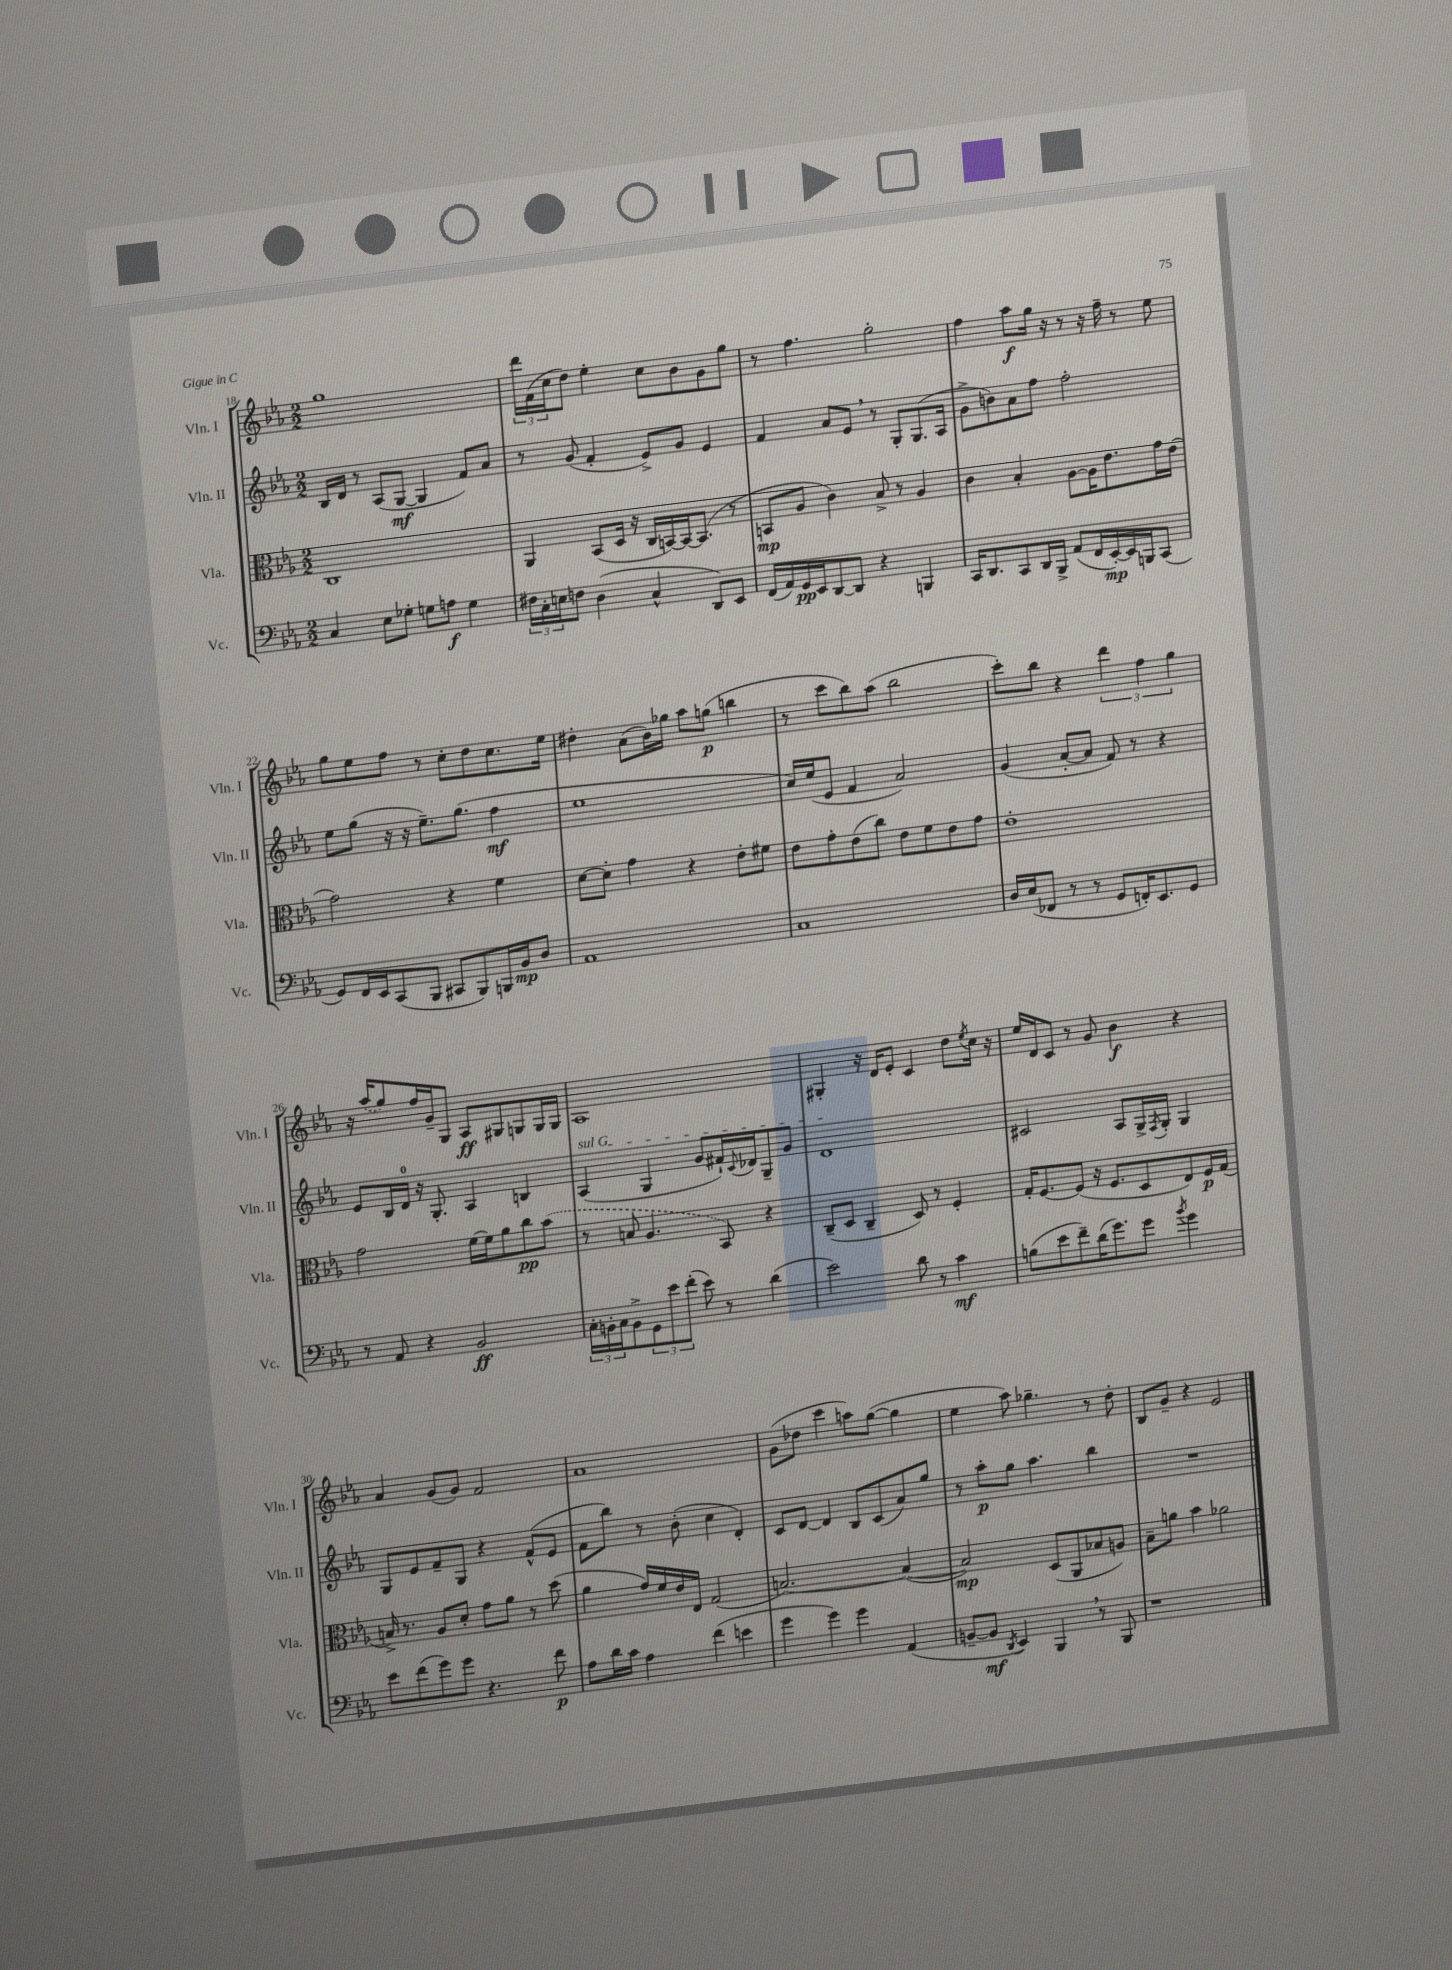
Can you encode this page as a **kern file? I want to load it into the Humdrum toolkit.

**kern	**kern	**kern	**kern
*staff4	*staff3	*staff2	*staff1
*clefF4	*clefC3	*clefG2	*clefG2
*k[b-e-a-]	*k[b-e-a-]	*k[b-e-a-]	*k[b-e-a-]
*M2/2	*M2/2	*M2/2	*M2/2
4C	1C	16B-	1gg
.	.	16d	.
.	.	8r	.
8E-	.	(8A-	.
8G-'	.	[8G	.
8G	.	4G]	.
8A	.	.	.
4G	.	8f)	.
.	.	8a-	.
=	=	=	=
24F#	4AA-	8r	24ddd
24C'	.	.	(24f
24E	.	.	24cc
8F	.	(8g	8dd)
(4D	(8BB-	4f'	4ee-'
.	16D	.	.
.	16r	.	.
4C^^	16C	8e-^)	8cc
.	[16BB)	.	.
.	16BB_	8g	8b-
.	(8.BB]	.	.
8DD)	.	4e-	8g
8EE-	8r	.	8gg
=	=	=	=
(16FF	8BB	4f	8r
16AA-)	.	.	.
16GG	8A-	.	4.ff
16EE-	.	.	.
[8DD	4c)	8a-	.
8DD]	.	8e-	.
4r	8B-^	8r	2gg'
.	8r	8G'	.
4BBB	4A-	(8.G	.
.	.	16A-	.
=	=	=	=
16CC	4c	8g^	4ff
8.DD	.	.	.
.	.	8b)	.
8CC	4B-'	8a-	8aa-
16DD	.	8ff	16gg
16BBB-^	.	.	16r
(8AA-	[8A-	2ff'	8r
16FF	16A-]	.	16r
[16EE-')	8.e-	.	16ff~
16EE-]	.	.	8r
16BBB	.	.	.
(8CC	16g	.	8ee-
.	(16e-	.	.
=	=	=	=
8GG)	2g)	8ee-	8gg
16FF	.	(8gg	8ee-
16EE-	.	.	.
(8CC	.	16r	8ff
.	.	16r	.
8BBB-	.	8.ee-~)	8r
8CC#	4r	.	8cc'
.	.	(8.gg	.
8BBB-)	.	.	8dd
16BBB	4f	4ff	8.cc
16BB-	.	.	.
8D	.	.	.
.	.	.	16ee-
=	=	=	=
1AA-	[8d	1ee-	4dd#'
.	8d']	.	.
.	4g	.	(8a-
.	.	.	16b-)
.	.	.	16gg-
.	4r	.	8aa-
.	.	.	(8gg
.	8e-'	.	4bb
.	8f#	.	.
=	=	=	=
1C	8e-	16cc)	8r
.	.	(16ee-	.
.	8g'	8e-	8ccc
.	(8e-	4f	8bb-)
.	8cc)	.	(8aa-
.	8e-	2a-)	2bb-
.	8f	.	.
.	8e-	.	.
.	8g	.	.
=	=	=	=
16D	1e-'	(4g	8ccc')
(16E-	.	.	.
8FF-	.	.	8bb-
8r	.	[8a-'	4r
8r	.	8a-]	.
8GG	.	8f)	6ddd
16FF')	.	8r	.
.	.	.	6ff
8.EE-	.	.	.
.	.	4r	.
.	.	.	6gg
8GG	.	.	.
=	=	=	=
8r	2g	8e-	16r
.	.	.	(16aa-
8AA-	.	16B-	8gg)
.	.	16d	.
4r	.	16r	16ff
.	.	8.G'	16g~
.	.	.	8G
2BB-	[16f	4A-	8A-
.	16f]	.	.
.	8a-	.	8G#
.	8cc	4B	8G
.	(8b-	.	16G
.	.	.	16G
=	=	=	=
24C'	8r	(4A-	1A-
24BB'	.	.	.
24C	.	.	.
8BB^	8B	.	.
12GG	4.A-	4G	.
12e-	.	.	.
(12f'	.	.	.
8e-)	.	8g	.
8r	8BB-)	16f#`)	.
.	.	8qqc	.
.	.	16d-	.
(4d	4r	8G~	.
.	.	8g	.
=	=	=	=
2e-)	(8C~	1d	4G#'
.	8D	.	.
.	4C~	.	16r
.	.	.	16d
.	.	.	8e-'
8d	8D)	.	4c
8r	8r	.	.
4c	4F'	.	8dd
.	.	.	8qee-
.	.	.	16cc
.	.	.	16r
=	=	=	=
(8B	16G'	2c#	16ee-
.	[8.F	.	16d
8e-	.	.	8c
8f~)	(8F]	.	8r
(16d	16r	.	8g
8.g)	8.F	.	.
.	.	8A-	4b-
8g	8D	16G^	.
.	.	8qF	.
.	.	16G'	.
8qb-	.	.	.
4g	8E-)	4G	4r
.	16F	.	.
.	(16G	.	.
=	=	=	=
8e-	16B^)	8G	4a-
.	8.r	.	.
(8f	.	8e-	.
8g)	8A-	8f~	(8g
8g	8d'	8G	8g)
4.r	8g	4r	2f
.	8a-	.	.
.	8r	(8f^^	.
8f	(8dd	8e-	.
=	=	=	=
8A-	4a-	8f	1a-
16d	.	8bb-)	.
16c	.	.	.
4A-	16g)	8r	.
.	16f	.	.
.	16e-	(8b-'	.
.	16E-	.	.
(4f	(2G	4cc	.
4e	.	4d')	.
=	=	=	=
4g	[2.B)	8c	(8g
.	.	[8d	8dd-
4g)	.	4d]	4ccc
4g	.	8B-	8aa)
.	.	(8c	([8gg
(4AA-	(4B_	8a-)	4gg]
.	.	8gg	.
=	=	=	=
[8BB~	2B])	8r	4ee-
8BB]	.	8aa-'	.
8qDD	.	.	.
4EE-)	.	8gg	8aa-)
.	.	4.aa-	4.gg-~
4BBB-	(8D	.	.
.	8AA-	.	.
8r	8B-	4bb-	8r
8BBB-	8A)	.	8dd'
=	=	=	=
1r	8B-~	1r	8B-
.	8a	.	8g~
.	4b-	.	4r
.	2a-	.	2e-
==	==	==	==
*-	*-	*-	*-
